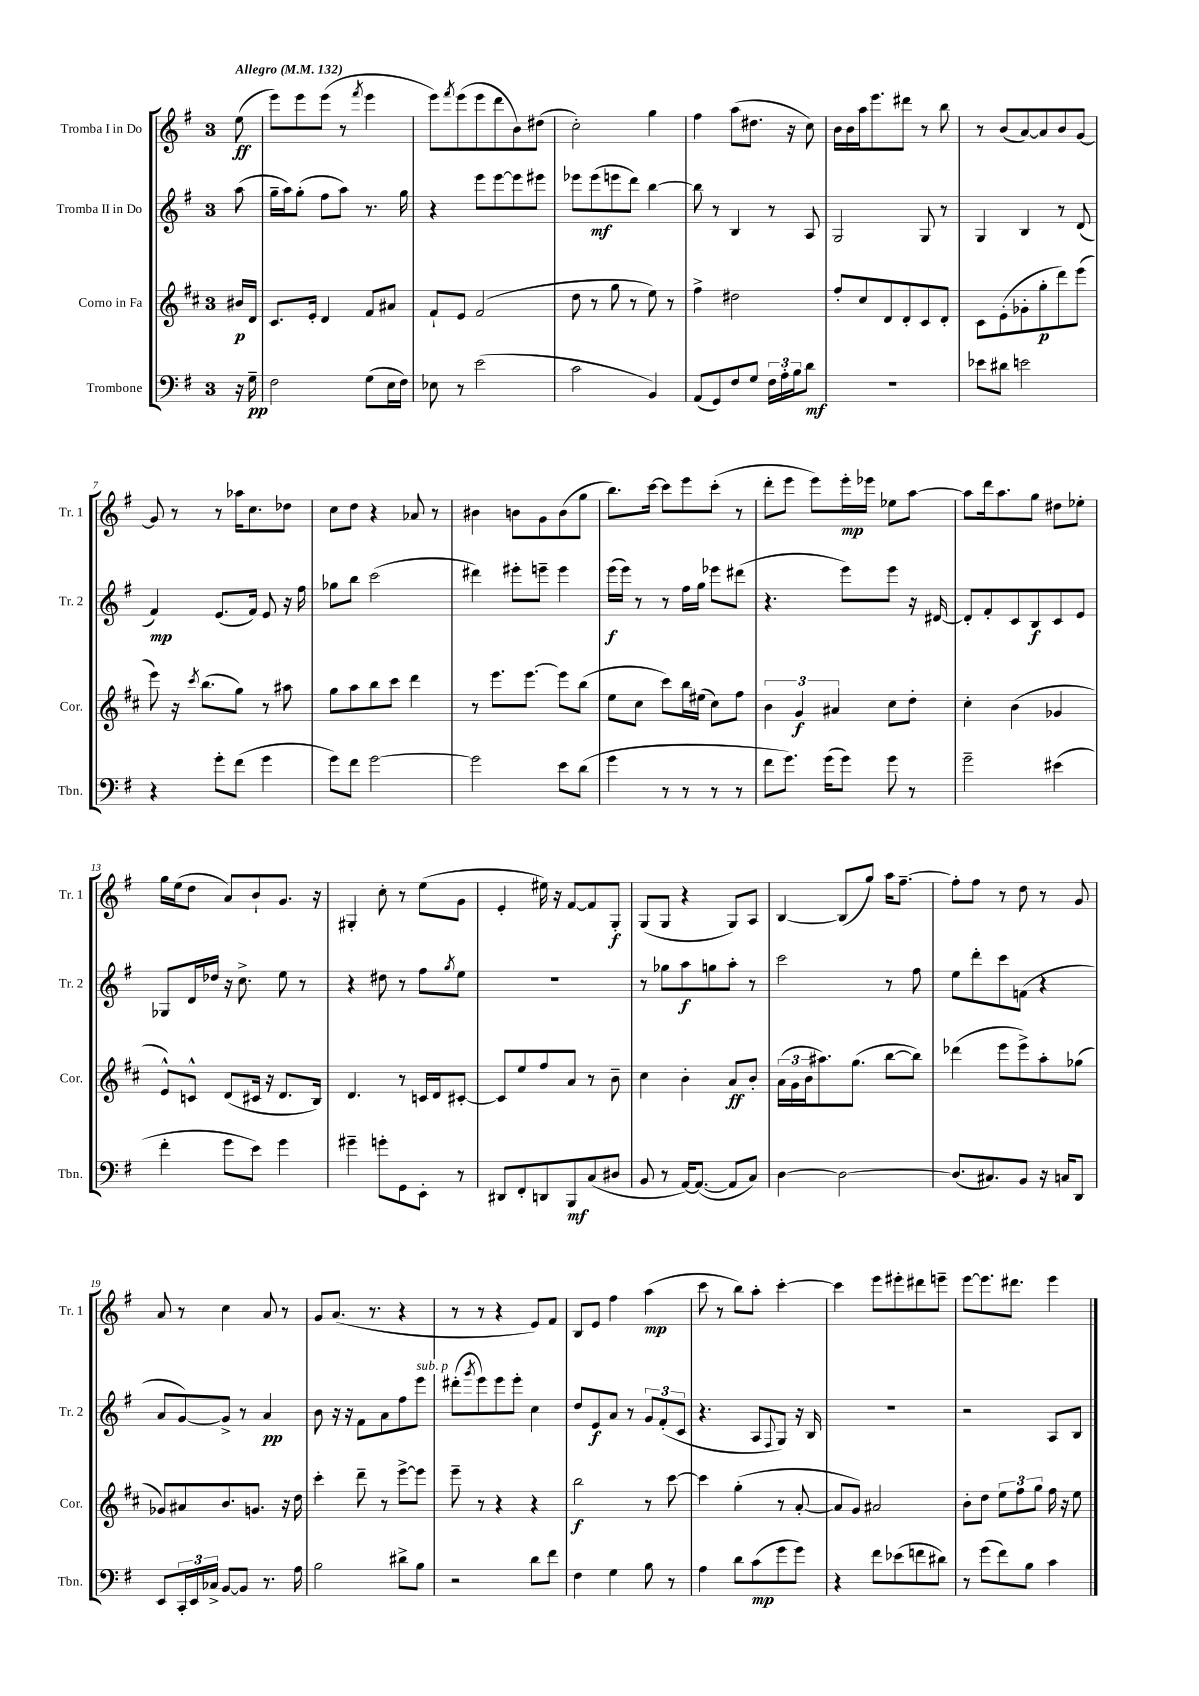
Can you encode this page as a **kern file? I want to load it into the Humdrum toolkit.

**kern	**dynam	**kern	**dynam	**kern	**dynam	**kern	**dynam
*part4	*part4	*part3	*part3	*part2	*part2	*part1	*part1
*staff4	*staff4	*staff3	*staff3	*staff2	*staff2	*staff1	*staff1
*I"Trombone	*	*I"Corno in Fa	*	*I"Tromba II in Do	*	*I"Tromba I in Do	*
*I'Tbn.	*	*I'Cor.	*	*I'Tr. 2	*	*I'Tr. 1	*
*clefF4	*	*clefG2	*	*clefG2	*	*clefG2	*
*k[f#]	*	*k[f#c#]	*	*k[f#]	*	*k[f#]	*
*M3/4	*	*M3/4	*	*M3/4	*	*M3/4	*
*MM132	*	*MM132	*	*MM132	*	*MM132	*
=	=	=	=	=	=	=	=
!	!	!	!	!	!	!LO:TX:a:B:t=Allegro	!
16r	.	16b#X/LL	p	(8aa\	.	(8ee\	ff
16G~\	pp	16d/JJ	.	.	.	.	.
=1	=1	=1	=1	=1	=1	=1	=1
2F#\	.	8.c#/L	.	16gg~\LL	.	8eee\L)	.
.	.	.	.	16aa\J)	.	.	.
.	.	.	.	(8gg'\J	.	8eee\	.
.	.	16e'/Jk	.	.	.	.	.
.	.	4d/	.	8ff#\L	.	(8eee\J	.
.	.	.	.	8aa\J)	.	8r	.
.	.	.	.	.	.	8qfff#/	.
(8G\L	.	8f#/L	.	8.r	.	4eee\	.
16E\L	.	8a#X/J	.	.	.	.	.
16F#\JJ)	.	.	.	16gg\	.	.	.
=2	=2	=2	=2	=2	=2	=2	=2
8E-X\	.	8f#`/L	.	4r	.	8eee\L)	.
.	.	.	.	.	.	8qfff#/	.
8r	.	8e/J	.	.	.	(8eee\	.
(2e\	.	(2f#/	.	8eee\L	.	8eee\	.
.	.	.	.	[8eee\	.	8ddd\	.
.	.	.	.	8eee\]	.	8b\)	.
.	.	.	.	8eee#X\J	.	(8dd#X\J	.
=3	=3	=3	=3	=3	=3	=3	=3
2c\	.	8dd\	.	8eee-X\L	.	2cc'\)	.
.	.	8r	.	(8eee-\	mf	.	.
.	.	8gg\	.	8eeen\	.	.	.
.	.	8r	.	8ddd\J)	.	.	.
4BB/)	.	8ee\)	.	[4bb\	.	4gg\	.
.	.	8r	.	.	.	.	.
=4	=4	=4	=4	=4	=4	=4	=4
(8AA/L	.	4ff#^\	.	8bb\]	.	4ff#\	.
8GG/)	.	.	.	8r	.	.	.
8F#/	.	2dd#X\	.	4B/	.	(8aa\L	.
8G/J	.	.	.	.	.	8.dd#X\J	.
24F#\LL	.	.	.	8r	.	.	.
24A'\	.	.	.	.	.	.	.
.	.	.	.	.	.	16r	.
24B\J	.	.	.	.	.	.	.
8d\J	mf	.	.	8A/	.	8cc\)	.
=5	=5	=5	=5	=5	=5	=5	=5
2.r	.	8ff#'/L	.	2G/	.	16b\LL	.
.	.	.	.	.	.	16b\	.
.	.	8cc#/	.	.	.	16aa\J	.
.	.	.	.	.	.	8.eee\	.
.	.	8d/	.	.	.	.	.
.	.	8d'/	.	.	.	8ddd#X\J	.
.	.	8c#/	.	8G/	.	8r	.
.	.	8d'/J	.	8r	.	8bb\	.
=6	=6	=6	=6	=6	=6	=6	=6
8e-X\L	.	8c#\L	.	4G/	.	8r	.
8d#X\J	.	(8e'\	.	.	.	(8b/L	.
2en\	.	8g-X'\	.	4B/	.	[8a/)	.
.	.	8gg'\	p	.	.	8a/]	.
.	.	8ddd\)	.	8r	.	8b/	.
.	.	(8eee\J	.	(8d/	.	[8g/J	.
!!LO:LB:g=z
=7	=7	=7	=7	=7	=7	=7	=7
4r	.	8eee\)	.	4f#/)	mp	8g/]	.
.	.	16r	.	.	.	8r	.
.	.	8qccc#/	.	.	.	.	.
.	.	(8.bb\L	.	.	.	.	.
8g'\L	.	.	.	(8.e/L	.	8r	.
(8f#\J	.	8gg\J)	.	.	.	16aa-X\KL	.
.	.	.	.	16f#/Jk)	.	8.cc\	.
4g\	.	8r	.	8e/	.	.	.
.	.	8aa#X\	.	16r	.	8dd-X\J	.
.	.	.	.	16ff#\	.	.	.
=8	=8	=8	=8	=8	=8	=8	=8
8g\L)	.	8gg\L	.	8gg-X\L	.	8cc\L	.
8f#\J	.	8aa\	.	8bb\J	.	8dd\J	.
[2g\	.	8bb\	.	(2ccc\	.	4r	.
.	.	8ccc#\J	.	.	.	.	.
.	.	4ddd\	.	.	.	8a-X/	.
.	.	.	.	.	.	8r	.
=9	=9	=9	=9	=9	=9	=9	=9
2g\]	.	8r	.	4ddd#X\)	.	4b#X\	.
.	.	8.eee\L	.	.	.	.	.
.	.	.	.	8eee#X'\L	.	8bn\L	.
.	.	[8.eee\J	.	.	.	.	.
.	.	.	.	8eeen~\J	.	8g\	.
8e\L	.	8eee\L]	.	4eee\	.	(8b\	.
(8d\J	.	(8bb\J	.	.	.	8gg\J	.
=10	=10	=10	=10	=10	=10	=10	=10
4g\	.	8ee\L	.	(16eee\LL	f	8.bb\L)	.
.	.	.	.	16eee\JJ)	.	.	.
.	.	8cc#\J	.	8r	.	.	.
.	.	.	.	.	.	[16ccc\Jk	.
8r	.	8ccc#\L)	.	8r	.	8ccc\L]	.
8r	.	16bb\L	.	16ff#\LL	.	8eee\	.
.	.	(16ee#X\JJ	.	16gg\JJ	.	.	.
8r	.	8cc#\L)	.	8eee-X\L	.	(8ccc'\J	.
8r	.	8ff#\J	.	(8ddd#X\J	.	8r	.
=11	=11	=11	=11	=11	=11	=11	=11
8f#\L	.	6b\	.	4.r	.	8ddd'\L	.
8.g\J)	.	.	.	.	.	8eee\J	.
.	.	6g/	f	.	.	.	.
.	.	.	.	.	.	8eee\L)	.
(16g\KL	.	.	.	.	.	.	.
.	.	6a#X/	.	.	.	.	.
8g\J)	.	.	.	8eee\L)	.	16eee'\L	mp
.	.	.	.	.	.	16eee-X\JJ	.
8g\	.	8cc#\L	.	8eee\J	.	8ee-X\L	.
8r	.	8dd'\J	.	16r	.	[8aa\J	.
.	.	.	.	[16d#X/	.	.	.
=12	=12	=12	=12	=12	=12	=12	=12
2g~\	.	4cc#'\	.	8d#'/L]	.	8aa\L]	.
.	.	.	.	8f#'/	.	16ddd\k	.
.	.	.	.	.	.	8.aa\	.
.	.	(4b\	.	8c/	.	.	.
.	.	.	.	8B/	f	8gg\J	.
(4e#X\	.	4g-X/	.	8c/	.	8dd#X\L	.
.	.	.	.	8e/J	.	8ee-X'\J	.
!!LO:LB:g=z
=13	=13	=13	=13	=13	=13	=13	=13
4f#'\	.	8e^^/L)	.	8G-X/L	.	16gg\LL	.
.	.	.	.	.	.	(16ee\J	.
.	.	8cn^^/J	.	16d/L	.	8dd\J	.
.	.	.	.	16dd-X/JJ	.	.	.
8g\L	.	(8d/L	.	16r	.	8a/L)	.
.	.	.	.	8.cc^\	.	.	.
8e\J)	.	16c#X/Jk	.	.	.	8b`/	.
.	.	16r	.	.	.	.	.
4g\	.	8.d/L	.	8ee\	.	8.g/J	.
.	.	.	.	8r	.	.	.
.	.	16B/Jk)	.	.	.	16r	.
=14	=14	=14	=14	=14	=14	=14	=14
4g#X~\	.	4.d/	.	4r	.	4G#X'/	.
8gn'\L	.	.	.	8dd#X\	.	8cc'\	.
8GG\	.	8r	.	8r	.	8r	.
8EE'\J	.	16cn/LL	.	8ff#\L	.	(8ee\L	.
.	.	16d/J	.	.	.	.	.
.	.	.	.	8qgg/	.	.	.
8r	.	[8c#X'/J	.	8ee\J	.	8g\J	.
=15	=15	=15	=15	=15	=15	=15	=15
8DD#X/L	.	8c#/L]	.	2.r	.	4e'/	.
8FF#'/	.	8ee/	.	.	.	.	.
8DDn/	.	8ff#/	.	.	.	16ee#X\)	.
.	.	.	.	.	.	16r	.
8BBB/	mf	8a/J	.	.	.	[8f#/L	.
(8C/	.	8r	.	.	.	8f#/]	.
8D#X/J	.	8b~\	.	.	.	8G'/J	f
=16	=16	=16	=16	=16	=16	=16	=16
8BB/	.	4cc#\	.	8r	.	(8G/L	.
8r	.	.	.	8gg-X\L	.	8G/J	.
[16AA/KL)	.	4b'\	.	8aa\	f	4r	.
(8.AA/J_	.	.	.	.	.	.	.
.	.	.	.	8ggn\	.	.	.
8AA/L]	.	8a/L	ff	8aa'\J	.	8G/L)	.
8C/J)	.	8b'/J	.	8r	.	8A/J	.
=17	=17	=17	=17	=17	=17	=17	=17
[4D\	.	(24a\LL	.	2ccc\	.	[4B/	.
.	.	24g\	.	.	.	.	.
.	.	24b\J	.	.	.	.	.
.	.	8.aa#X\)	.	.	.	.	.
2D\_	.	.	.	.	.	(8B/L]	.
.	.	(8.gg\J	.	.	.	.	.
.	.	.	.	.	.	8gg/J)	.
.	.	[8bb\L	.	8r	.	16aa\KL	.
.	.	.	.	.	.	[8.ff#~\J	.
.	.	8bb\J])	.	8ff#\	.	.	.
=18	=18	=18	=18	=18	=18	=18	=18
(8.D/L]	.	(4ddd-X\	.	8ee\L	.	8ff#'\L]	.
.	.	.	.	8ddd'\	.	8ff#\J	.
8.C#X/)	.	.	.	.	.	.	.
.	.	8eee\L	.	8ccc\	.	8r	.
8BB/J	.	8eee^\)	.	(8fn\J	.	8dd\	.
16r	.	8aa'\	.	4r	.	8r	.
16Cn/KL	.	.	.	.	.	.	.
8DD/J	.	(8gg-X\J	.	.	.	8g/	.
!!LO:LB:g=z
=19	=19	=19	=19	=19	=19	=19	=19
8EE/L	.	8g-X/L)	.	8a/L	.	8a/	.
24CC'/L	.	8a#X/	.	[8g/)	.	8r	.
24EE/	.	.	.	.	.	.	.
24C-X^/JJ	.	.	.	.	.	.	.
[8BB/L	.	8.b/	.	8g^/J]	.	4cc\	.
8BB/J]	.	.	.	8r	.	.	.
.	.	8.gn/J	.	.	.	.	.
8.r	.	.	.	4a/	pp	8a/	.
.	.	16r	.	.	.	8r	.
16A\	.	16dd\	.	.	.	.	.
=20	=20	=20	=20	=20	=20	=20	=20
2B\	.	4ccc#'\	.	8b\	.	8g/L	.
.	.	.	.	16r	.	(8.a/J	.
.	.	.	.	16r	.	.	.
.	.	8ddd~\	.	8f#\L	.	.	.
.	.	.	.	.	.	8.r	.
.	.	8r	.	8a\	.	.	.
8d#X^\L	.	[8eee^\L	.	8ff#\	.	4r	.
!	!	!	!	!LO:TX:a:i:t=sub. p	!	!	!
8B\J	.	8eee\J]	.	8eee\J	.	.	.
=21	=21	=21	=21	=21	=21	=21	=21
2r	.	8eee~\	.	(8ddd#X'\L	.	8r	.
.	.	.	.	8qggg/	.	.	.
.	.	8r	.	8eee\)	.	8r	.
.	.	4r	.	8eee\	.	4r	.
.	.	.	.	8eee'\J	.	.	.
8d\L	.	4r	.	4cc\	.	8e/L)	.
8f#\J	.	.	.	.	.	8f#/J	.
=22	=22	=22	=22	=22	=22	=22	=22
4F#\	.	2bb\	f	8dd/L	.	8B/L	.
.	.	.	.	8e/	f	8e/J	.
4G\	.	.	.	8a/J	.	4ff#\	.
.	.	.	.	8r	.	.	.
8B\	.	8r	.	12g/L	.	(4aa\	mp
.	.	.	.	(12f#'/	.	.	.
8r	.	[8ccc#\	.	.	.	.	.
.	.	.	.	12c/J	.	.	.
=23	=23	=23	=23	=23	=23	=23	=23
4A\	.	4ccc#\]	.	4.r	.	8ccc\	.
.	.	.	.	.	.	8r	.
8d\L	.	(4gg'\	.	.	.	8bb\L)	.
(8c\	mp	.	.	8A/L	.	8aa'\J	.
.	.	.	.	8qqF#/	.	.	.
8g\	.	8r	.	8G/J)	.	[4ccc'\	.
8g\J)	.	[8a'/	.	16r	.	.	.
.	.	.	.	16B/	.	.	.
=24	=24	=24	=24	=24	=24	=24	=24
4r	.	8a/L]	.	2.r	.	4ccc\]	.
.	.	8g/J)	.	.	.	.	.
8f#\L	.	2a#X/	.	.	.	8eee\L	.
(8e-X\	.	.	.	.	.	8eee#X'\	.
8fn\	.	.	.	.	.	8ddd#X\	.
8d#X\J)	.	.	.	.	.	8eeen~\J	.
=25	=25	=25	=25	=25	=25	=25	=25
8r	.	8b'\L	.	2r	.	[8eee\L	.
(8g\L	.	8dd\J	.	.	.	8.eee\]	.
8f#\)	.	12ee\L	.	.	.	.	.
.	.	.	.	.	.	8.ddd#X\J	.
.	.	12ff#\	.	.	.	.	.
8B\J	.	.	.	.	.	.	.
.	.	12gg\J	.	.	.	.	.
4c\	.	16ff#\	.	8A/L	.	4eee\	.
.	.	16r	.	.	.	.	.
.	.	8ee\	.	8B/J	.	.	.
==	==	==	==	==	==	==	==
*-	*-	*-	*-	*-	*-	*-	*-
